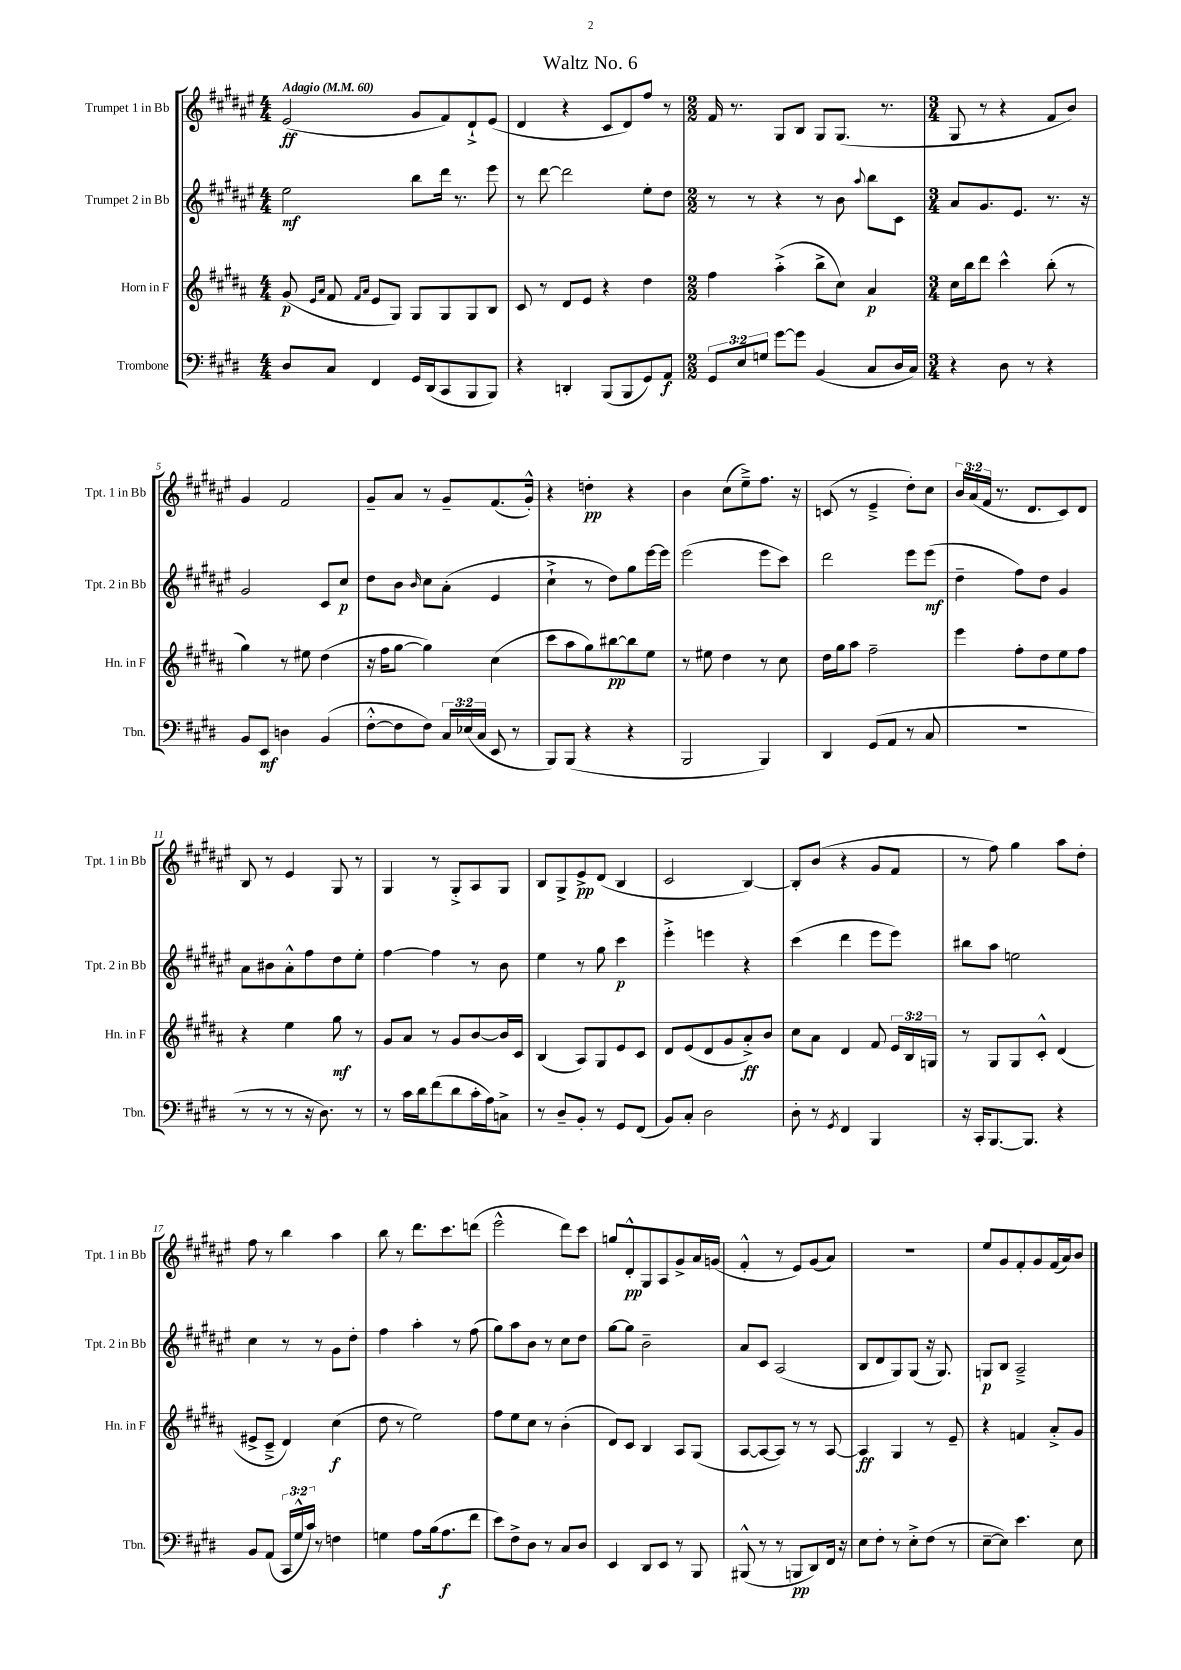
\header { title = "Waltz No. 6" }
<<
\new StaffGroup <<
\new Staff = "s0" \with { instrumentName = "Trumpet 1 in Bb" shortInstrumentName = "Tpt. 1 in Bb" } {
    \clef treble \key fis \major \numericTimeSignature \time 4/4 \override Staff.TupletNumber.text = #tuplet-number::calc-fraction-text \tempo "Adagio" 4 = 60
    \autoBeamOff eis'2\ff( gis'8[ fis'8) dis'8-!-> eis'8]( |
    dis'4 r4 cis'8[ dis'8) fis''8] r8 |
    \numericTimeSignature \time 2/2 fis'16 r8. gis8[ b8] gis8[ gis8.]( r8. |
    \numericTimeSignature \time 3/4 gis8 r8 r4 fis'8[ b'8]) |
    gis'4 fis'2 |
    gis'8[-- ais'8] r8 gis'8[-- fis'8.( gis'16]-.-^) |
    r4 d''4-.\pp r4 |
    b'4 cis''8[( eis''8--->) fis''8.] r16 |
    c'8( r8 eis'4---> dis''8[-.) cis''8] |
    \tuplet 3/2 { b'16[ ais'16( fis'16] } r8. dis'8.[ cis'8) dis'8] |
    b8 r8 eis'4 gis8 r8 |
    gis4 r8 gis8[-.-> ais8 gis8] |
    b8[ gis8-> eis'8->\pp dis'8]( b4 |
    cis'2 b4~) |
    b8[-. b'8]( r4 gis'8[ fis'8] |
    r8 fis''8) gis''4 ais''8[ dis''8]-. |
    fis''8 r8 b''4 ais''4 |
    b''8 r8 dis'''8.[ cis'''8. d'''8]( |
    eis'''2-^ dis'''8[) cis'''8] |
    g''8[ dis'8-.-^\pp gis8 ais8 gis'8-> ais'16 g'16]( |
    fis'4-.-^ r8 eis'8[) gis'8( ais'8]) |
    R2. |
    eis''8[ gis'8 fis'8-. gis'8 fis'16( ais'16) b'8] \bar "|." |
}
\new Staff = "s1" \with { instrumentName = "Trumpet 2 in Bb" shortInstrumentName = "Tpt. 2 in Bb" } {
    \clef treble \key fis \major \numericTimeSignature \time 4/4
    \autoBeamOff eis''2\mf b''8[ dis'''16] r8. eis'''8 |
    r8 dis'''8~ dis'''2 eis''8[-. dis''8] |
    \numericTimeSignature \time 2/2 r8 r8 r4 r8 b'8 \appoggiatura { ais''8 } b''8[ cis'8] |
    \numericTimeSignature \time 3/4 ais'8[ gis'8. eis'8.] r8. r16 |
    gis'2 cis'8[ cis''8]\p |
    dis''8[ b'8] \grace { b'16 } cis''8[ ais'8]-.( eis'4 |
    cis''4-!-> r8 dis''8[) gis''8 eis'''16~ eis'''16] |
    eis'''2( eis'''8[ cis'''8]) |
    dis'''2 eis'''8[ eis'''8]\mf( |
    dis''4-- fis''8[) dis''8] gis'4 |
    ais'8[ bis'8 ais'8-.-^ fis''8 dis''8 eis''8]-. |
    fis''4~ fis''4 r8 b'8 |
    eis''4 r8 gis''8 cis'''4\p |
    eis'''4-.-> e'''4 r4 |
    cis'''4( dis'''4 eis'''8[ eis'''8]) |
    bis''8[ ais''8] e''2 |
    cis''4 r8 r8 gis'8[ dis''8]-. |
    fis''4 ais''4-. r8 fis''8( |
    gis''8[) ais''8 b'8] r8 cis''8[ dis''8] |
    gis''8[~ gis''8] b'2-- |
    ais'8[ cis'8] ais2( |
    b8[ dis'8 gis8) gis8]( r16 gis8.) |
    g8[\p b8] ais2---> \bar "|." |
}
\new Staff = "s2" \with { instrumentName = "Horn in F" shortInstrumentName = "Hn. in F" } {
    \clef treble \key b \major \numericTimeSignature \time 4/4 \override Staff.TupletNumber.text = #tuplet-number::calc-fraction-text
    \autoBeamOff gis'8\p( \grace { e'16[ ais'16] } fis'8 \grace { fis'16[ ais'16] } e'8[ gis8]) gis8[ gis8 gis8 b8] |
    cis'8 r8 dis'8[ e'8] r4 dis''4 |
    \numericTimeSignature \time 2/2 fis''4 ais''4-.->( b''8[-> cis''8]) ais'4\p |
    \numericTimeSignature \time 3/4 cis''16[ b''16 dis'''8] cis'''4-^ b''8-.( r8 |
    gis''4) r8 eis''8 dis''4( |
    r16 fis''16[ gis''8]~ gis''4) cis''4( |
    cis'''8[ ais''8 gis''8) bis''8~\pp bis''8 e''8] |
    r8 eis''8 dis''4 r8 cis''8 |
    dis''16[ gis''16 ais''8] fis''2-- |
    e'''4 fis''8[-. dis''8 e''8 fis''8] |
    r4 e''4 gis''8\mf r8 |
    gis'8[ ais'8] r8 gis'8[ b'8~ b'16 cis'16] |
    b4( ais8[) gis8 e'8 cis'8] |
    dis'8[ e'8( dis'8 gis'8 ais'8-.->\ff) b'8] |
    cis''8[ ais'8] dis'4 fis'8 \tuplet 3/2 { e'16[ b16 g16] } |
    r8 gis8[ gis8 cis'8]-.-^ dis'4( |
    eis'8[-> cis'8]---> dis'4) cis''4\f( |
    dis''8 r8 e''2) |
    fis''8[ e''8 cis''8] r8 b'4-.( |
    dis'8[) cis'8] b4 ais8[ gis8]( |
    ais8[~ ais8~ ais8]) r8 r8 ais8~ |
    ais4\ff gis4 r8 e'8-- |
    r4 f'4 ais'8[-.-> gis'8] \bar "|." |
}
\new Staff = "s3" \with { instrumentName = "Trombone" shortInstrumentName = "Tbn." } {
    \clef bass \key e \major \numericTimeSignature \time 4/4 \override Staff.TupletNumber.text = #tuplet-number::calc-fraction-text
    \autoBeamOff dis8[ cis8] fis,4 gis,16[ dis,16( cis,8 b,,8 b,,8]) |
    r4 d,4-. b,,8[( b,,8 gis,8) a,8]\f |
    \numericTimeSignature \time 2/2 \tuplet 3/2 { gis,8[ e8 g8] } gis'8[~ gis'8] b,4( cis8[ dis16 cis16]) |
    \numericTimeSignature \time 3/4 r4 dis8 r8 r4 |
    b,8[ e,8]\mf d4 b,4( |
    fis8[~-.-^ fis8 fis8]) \tuplet 3/2 { cis16[ ees16( cis16] } e,8 r8 |
    b,,8[) b,,8]( r4 r4 |
    b,,2 b,,4) |
    dis,4 gis,8[( a,8] r8 cis8 |
    R2. |
    r8 r8 r8 r16 dis8.) r8 |
    r8 cis'16[ dis'16 fis'8( dis'8 cis'16-. a16) c8]-> |
    r8 dis8[-- b,8]-. r8 gis,8[ fis,8]( |
    b,8[) cis8]-. dis2 |
    dis8-. r8 \acciaccatura { gis,8 } fis,4 b,,4 |
    r16 cis,16[-. b,,8.~ b,,8.] r4 |
    b,8[ a,8]( \tuplet 3/2 { cis,16[ gis16-^ cis'16]) } r8 f4 |
    g4 a8[ b16( a8.\f fis'8] |
    e'8[) fis8-> dis8] r8 cis8[ dis8] |
    e,4 dis,8[ e,8] r8 b,,8 |
    bis,,8-^( r8 r8 b,,8[\pp dis,8) fis,16] r16 |
    e8[ fis8]-. r8 e8[-.-> fis8]( r8 |
    e8[~-- e8]) e'4. e8 \bar "|." |
}
>>
>>
